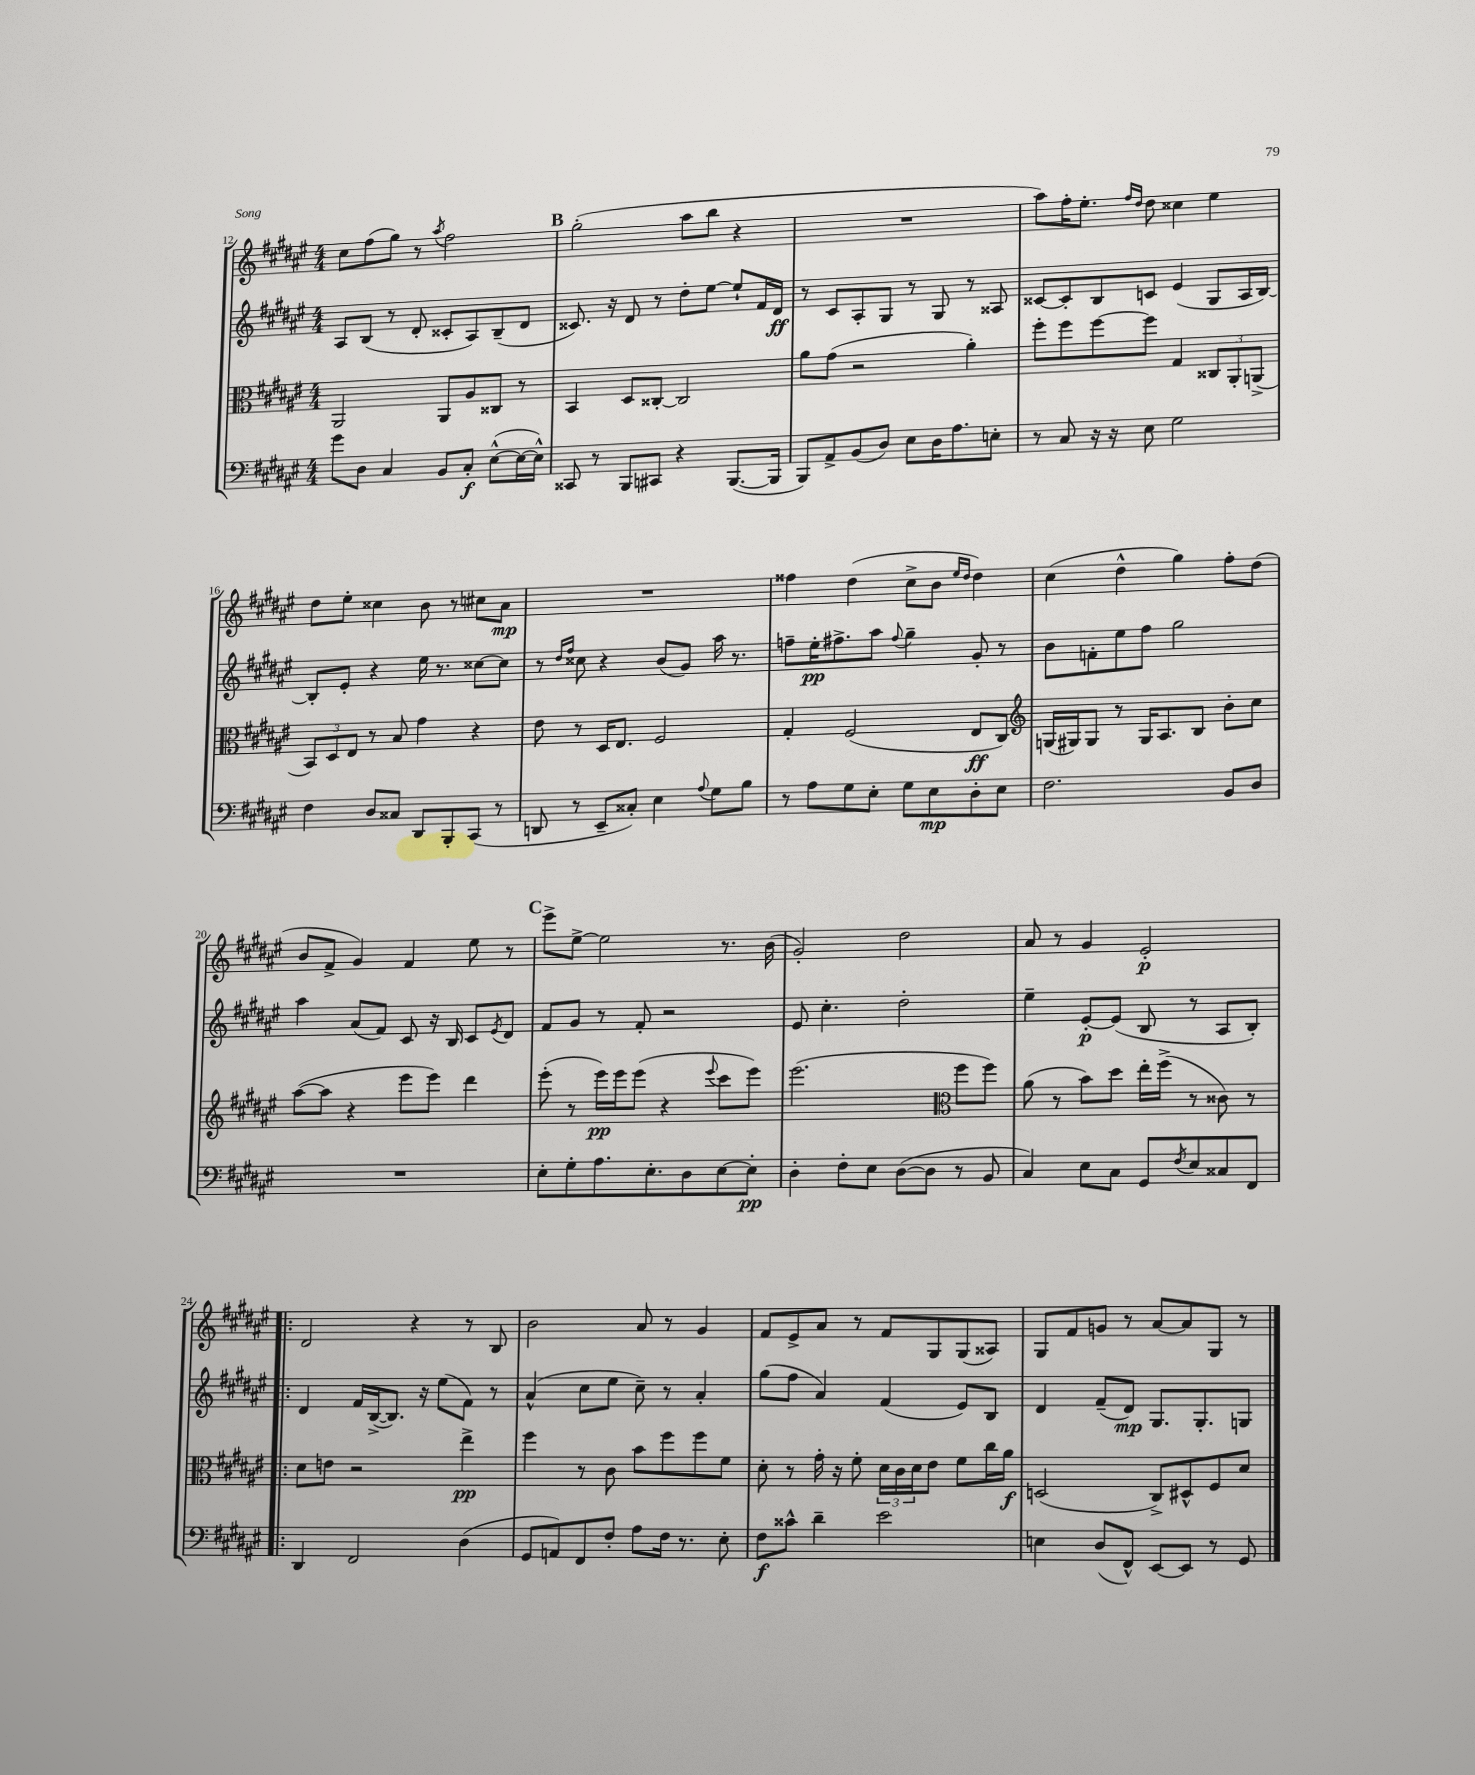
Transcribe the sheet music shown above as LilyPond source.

<<
\new StaffGroup <<
\new Staff = "s0" {
    \clef treble \key fis \major \numericTimeSignature \time 4/4
    cis''8 fis''8( gis''8) r8 \acciaccatura { ais''8 } fis''2 |
    \mark \markup { \bold "B" } gis''2-.( ais''8 b''8 r4 |
    R1 |
    ais''8) fis''16-. eis''8.-. \grace { fis''16 dis''16 } dis''8 cisis''4 eis''4 |
    dis''8 eis''8-. cisis''4 b'8 r8 cis''8 ais'8\mp |
    R1 |
    fisis''4 dis''4( cis''8-> b'8 \grace { eis''16 dis''16 } dis''4) |
    cis''4( dis''4-^ gis''4) fis''8-. dis''8( |
    b'8 fis'8-> gis'4) fis'4 eis''8 r8 |
    \mark \markup { \bold "C" } eis'''8-> eis''8~-> eis''2 r8. b'16( |
    gis'2-.) dis''2 |
    ais'8 r8 gis'4 eis'2-.\p |
    \bar ".|:" dis'2 r4 r8 b8 |
    b'2 ais'8 r8 gis'4 |
    fis'8 eis'8-> ais'8 r8 fis'8 gis8 gis8( aisis8) |
    gis8 fis'8 g'8 r8 ais'8~ ais'8 gis8 r8 \bar "|." |
}
\new Staff = "s1" {
    \clef treble \key fis \major \numericTimeSignature \time 4/4
    ais8 b8( r8 dis'8-. cisis'8-. ais8) b8--( dis'8 |
    \mark \markup { \bold "B" } cisis'8.) r16 dis'8 r8 dis''8-. eis''8~ eis''8-! fis'16 dis'16\ff |
    r8 cis'8 ais8-. gis8 r8 gis8 r8 aisis8 |
    cisis'8~ cisis'8-. b8 c'8 eis'4( gis8 ais16 b16~) |
    b8-. eis'8-. r4 eis''16 r8. cisis''8~ cisis''8 |
    r8 \grace { dis''16 fis''16 } cisis''8 r4 b'8( gis'8) ais''16 r8. |
    f''8-- eis''16-.\pp fis''8.-> ais''8 \appoggiatura { fis''8 } gis''4-- gis'8-. r8 |
    b'8 f'8-. eis''8 fis''8 gis''2 |
    ais''4 ais'8( fis'8) cis'8 r16 b16 cis'8 \acciaccatura { eis'8 } dis'8 |
    \mark \markup { \bold "C" } fis'8 gis'8 r8 fis'8-. r2 |
    eis'8 cis''4.-. dis''2-. |
    eis''4-- eis'8~-.\p eis'8( b8 r8 ais8 b8-.) |
    \bar ".|:" dis'4 fis'16 b16~->( b8.) r16 eis''8( fis'8) r8 |
    ais'4-^( cis''8 eis''8 cis''8--) r8 ais'4-. |
    gis''8( fis''8 ais'4) fis'4( eis'8) b8 |
    dis'4 fis'8--( dis'8\mp) gis8. gis8.-. g8 \bar "|." |
}
\new Staff = "s2" {
    \clef alto \key fis \major \numericTimeSignature \time 4/4
    ais,2 ais,8 ais8 cisis8 r8 |
    \mark \markup { \bold "B" } b,4 dis8 cisis8~-. cisis2 |
    ais'8 gis'8( r2 ais'4-.) |
    fis''8-. fis''8 fis''8~ fis''8 gis4 \tuplet 3/2 { cisis8 ais,8-. a,8->( } |
    \tuplet 3/2 { b,8) dis8 eis8 } r8 b8 gis'4 r4 |
    eis'8 r8 dis16 eis8. fis2 |
    gis4-. fis2( eis8\ff cis8) |
    \clef treble g16( gis16) gis8 r8 gis16 ais8. b8 b'8-. cis''8 |
    ais''8~( ais''8 r4 eis'''8 eis'''8) dis'''4 |
    \mark \markup { \bold "C" } eis'''8-.( r8 eis'''16\pp) eis'''16 eis'''8( r4 \appoggiatura { eis'''8 } cis'''8 eis'''8) |
    eis'''2.( \clef alto fis''8 fis''8) |
    ais'8( r8 b'8) dis''8 eis''16-. fis''16->( r8 cisis'8) r8 |
    \bar ".|:" dis'8 e'8 r2 eis''4->\pp |
    fis''4 r8 cis'8 b'8 fis''8 fis''8 fis'8 |
    dis'8-. r8 gis'16-. r16 fis'8-. \tuplet 3/2 { dis'16 cis'16 dis'16 } eis'8 fis'8 cis''16 ais'16\f |
    d2( cis8->) dis8-^ fis8 dis'8 \bar "|." |
}
\new Staff = "s3" {
    \clef bass \key fis \major \numericTimeSignature \time 4/4
    gis'8 dis8 cis4 b,8 cis8-.\f eis8~-^( eis16~ eis16-^) |
    \mark \markup { \bold "B" } cisis,8 r8 b,,8 cis,8 r4 b,,8.~( b,,16 |
    b,,8) ais,8-> b,8( dis8) eis8 dis16 ais8. e8-. |
    r8 cis8 r16 r16 eis8 gis2 |
    fis4 dis8 cisis8 dis,8 b,,8-. cis,8( r8 |
    d,8 r8 eis,8-- cisis8-.) eis4 \appoggiatura { ais8 } gis8 b8 |
    r8 ais8 gis8 eis8-. gis8 eis8\mp dis8-. eis8 |
    fis2. b,8 dis8 |
    R1 |
    \mark \markup { \bold "C" } eis8-. gis8-. ais8. eis8.-. dis8 eis8~ eis8-.\pp |
    dis4-. fis8-. eis8 dis8~( dis8 r8 b,8 |
    cis4) eis8 cis8 gis,8 \acciaccatura { fis8 } eis8 cisis8 fis,8 |
    \bar ".|:" dis,4 fis,2 dis4( |
    gis,8 a,8) fis,8 fis8-. ais8 fis16 r8. eis8-. |
    fis8\f cisis'8-^ dis'4-- eis'2 |
    e4 dis8( fis,8-^) eis,8~ eis,8 r8 gis,8 \bar "|." |
}
>>
>>
\layout { \context { \Score currentBarNumber = #12 } }
